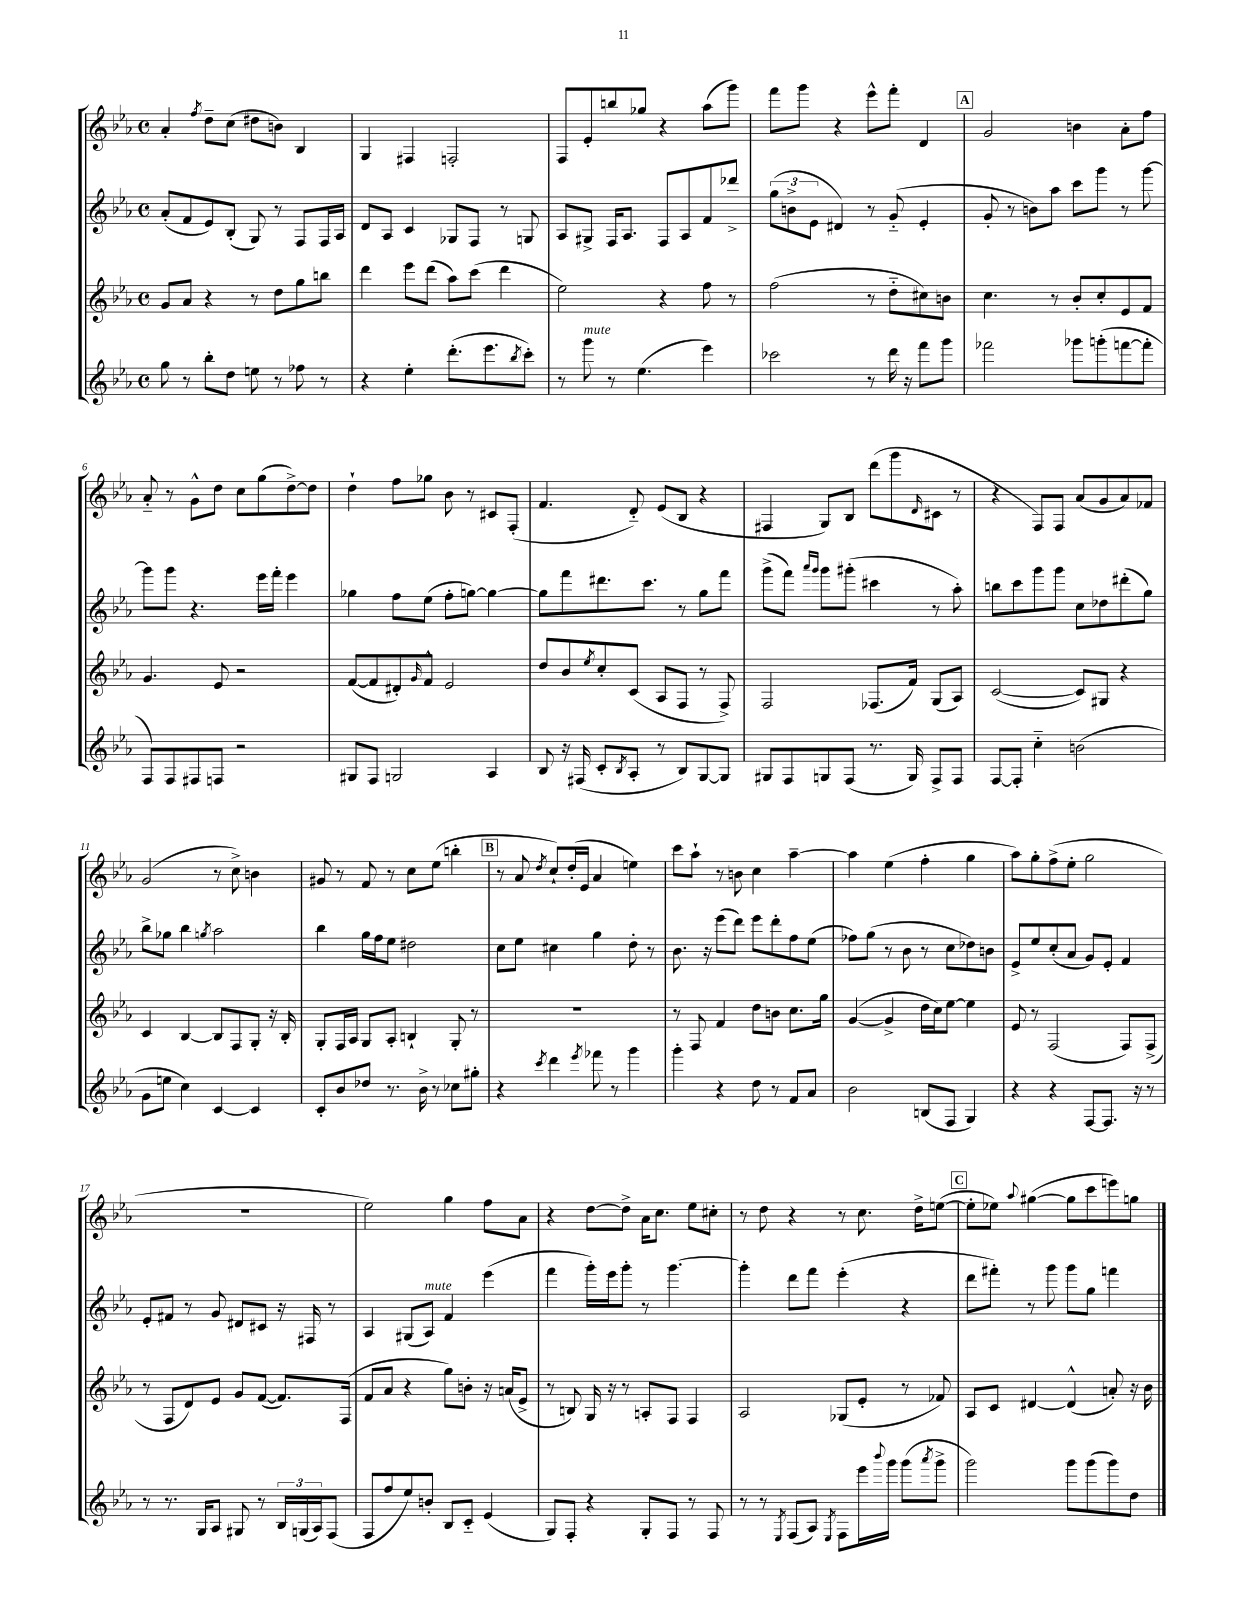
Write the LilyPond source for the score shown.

<<
\new StaffGroup <<
\new Staff = "s0" {
    \clef treble \key ees \major \defaultTimeSignature \time 4/4
    aes'4-. \acciaccatura { f''8 } d''8-- c''8( dis''8 b'8) bes4 |
    g4 fis4 f2-. |
    f8 ees'8-. b''8 ges''8 r4 aes''8( g'''8) |
    f'''8 g'''8 r4 ees'''8-^ f'''8-. d'4 |
    \mark \markup { \box "A" } g'2 b'4 aes'8-. f''8 |
    aes'8-_ r8 g'8-^ d''8 c''8 g''8( d''8~->) d''8 |
    d''4-! f''8 ges''8 bes'8 r8 cis'8 f8-.( |
    f'4. d'8-_) ees'8( bes8 r4 |
    fis4 g8) bes8 d'''8( g'''8 \grace { d'16 } cis'8 r8 |
    r4 f8) f8 aes'8( g'8 aes'8) fes'8 |
    g'2( r8 c''8->) b'4 |
    gis'8 r8 f'8 r8 c''8 ees''8( b''4-. |
    \mark \markup { \box "B" } r8 aes'8 \acciaccatura { d''8 } c''8-!) d''16-.( ees'16 aes'4 e''4) |
    c'''8 aes''8-! r8 b'8 c''4 aes''4~-- |
    aes''4 ees''4( f''4-. g''4 |
    aes''8) g''8-. f''8->( ees''8-. g''2 |
    R1 |
    ees''2) g''4 f''8 aes'8 |
    r4 d''8~ d''8-> aes'16 c''8. ees''8 cis''8-. |
    r8 d''8 r4 r8 c''8. d''16-> e''8~( |
    \mark \markup { \box "C" } e''8-. ees''8) \appoggiatura { aes''8 } gis''4~( gis''8 c'''8 e'''8) g''8 \bar "|." |
}
\new Staff = "s1" {
    \clef treble \key ees \major \defaultTimeSignature \time 4/4
    aes'8-.( f'8 ees'8) bes8-.( g8) r8 f8 f16 aes16 |
    d'8 aes8 c'4 ges8 f8 r8 g8 |
    aes8 gis8-> f16 aes8. f8 aes8 f'8 des'''8-> |
    \tuplet 3/2 { g''8( b'8-> ees'8 } dis'4) r8 g'8-_( ees'4-. |
    \mark \markup { \box "A" } g'8-. r8 b'8) aes''8 c'''8 g'''8 r8 g'''8~ |
    g'''8 g'''8 r4. ees'''16 f'''16-. ees'''4 |
    ges''4 f''8 ees''8( f''8-. g''8~) g''4~ |
    g''8 f'''8 dis'''8. c'''8. r8 g''8 f'''8 |
    g'''8->( f'''8) \grace { aes'''16 g'''16 } g'''8 gis'''8-.( cis'''4 r8 aes''8-.) |
    b''8 c'''8 g'''8 g'''8 c''8 des''8 dis'''8-.( g''8) |
    bes''8-> ges''8 bes''4 \acciaccatura { g''8 } aes''2 |
    bes''4 g''16 f''16 ees''8 dis''2 |
    \mark \markup { \box "B" } c''8 ees''8 cis''4 g''4 d''8-. r8 |
    bes'8. r16 ees'''8( d'''8) ees'''8 d'''8-. f''8 ees''8( |
    fes''8) g''8( r8 bes'8 r8 c''8 des''8) b'8 |
    ees'8-> ees''8 c''8-.( aes'8 g'8) ees'8-. f'4 |
    ees'8-. fis'8 r8 g'8 dis'8 cis'8 r16 fis16 r8 |
    aes4 gis8( aes8^\markup { \italic "mute" }) f'4 ees'''4( |
    f'''4 g'''16-.) ees'''16 g'''8-. r8 g'''4.~ |
    g'''4-. d'''8 f'''8 ees'''4-.( r4 |
    \mark \markup { \box "C" } d'''8 fis'''8-.) r8 g'''8 g'''8 g''8 f'''4 \bar "|." |
}
\new Staff = "s2" {
    \clef treble \key ees \major \defaultTimeSignature \time 4/4
    g'8 aes'8 r4 r8 d''8 g''8 b''8 |
    d'''4 ees'''8 d'''8( aes''8) c'''8( d'''4 |
    ees''2) r4 f''8 r8 |
    f''2( r8 d''8-_ cis''8) b'8 |
    \mark \markup { \box "A" } c''4. r8 bes'8-. c''8-. ees'8 f'8 |
    g'4. ees'8 r2 |
    f'8~( f'8 dis'8-.) \grace { g'16 } f'8-^ ees'2 |
    d''8 bes'8 \acciaccatura { ees''8 } c''8-. c'8( aes8 f8 r8 f8->) |
    f2 fes8.( f'16) g8( aes8) |
    c'2~( c'8) gis8 r4 |
    c'4 bes4~ bes8 f8 g8-. r16 bes16-. |
    g8-. f16 aes16 g8 aes8-. b4-! g8-. r8 |
    \mark \markup { \box "B" } R1 |
    r8 f8 f'4 d''8 b'8 c''8. g''16 |
    g'4~( g'4-> d''16 c''16) ees''8~ ees''4 |
    ees'8 r8 f2( f8) f8->( |
    r8 f8 d'8) ees'8 g'8 f'8~( f'8.) f16( |
    f'8 aes'8 r4 g''8) b'8-. r16 a'16( ees'8-> |
    r8 b8) g16 r16 r8 a8-. f8 f4 |
    aes2 ges8( ees'8-. r8 fes'8) |
    \mark \markup { \box "C" } aes8 c'8 dis'4~ dis'4-^( a'8-.) r16 bes'16 \bar "|." |
}
\new Staff = "s3" {
    \clef treble \key ees \major \defaultTimeSignature \time 4/4
    g''8 r8 bes''8-. d''8 e''8 r8 fes''8 r8 |
    r4 ees''4-. d'''8.-.( ees'''8. \acciaccatura { bes''8 } c'''8-.) |
    r8 g'''8^\markup { \italic "mute" } r8 ees''4.( ees'''4) |
    ces'''2 r8 d'''16 r16 f'''8 g'''8 |
    \mark \markup { \box "A" } fes'''2 ges'''8 g'''8-.( f'''8~ f'''8-. |
    f8) f8 fis8 f8 r2 |
    gis8 f8 g2 aes4 |
    bes8 r16 fis16( c'8-. \acciaccatura { bes8 } aes8-. r8 bes8) g8~ g8 |
    gis8 f8 g8 f8( r8. g16) f8-> f8 |
    f8~ f8-. c''4-_ b'2( |
    g'8 e''8 c''4) c'4~ c'4 |
    c'8-. bes'8 des''8 r8. bes'16-> r8 ces''8 gis''8-. |
    \mark \markup { \box "B" } r4 \acciaccatura { c'''8 } d'''4 \acciaccatura { ees'''8 } fes'''8 r8 g'''4 |
    g'''4-. r4 d''8 r8 f'8 aes'8 |
    bes'2 b8( f8 g4) |
    r4 r4 f8~ f8. r16 r8 |
    r8 r8. g16 aes8 gis8 r8 \tuplet 3/2 { bes16 g16( aes16) } f8( |
    f8 f''8 ees''8) b'8-. bes8 c'8-_ ees'4( |
    g8) f8-. r4 g8-. f8 r8 f8 |
    r8 r8 \acciaccatura { ees8 } f8( aes8) \acciaccatura { ees8 } f8 ees'''16 \appoggiatura { bes'''8 } g'''16 g'''8( \acciaccatura { aes'''8 } g'''8-> |
    \mark \markup { \box "C" } g'''2) g'''8 g'''8( g'''8) d''8 \bar "|." |
}
>>
>>
